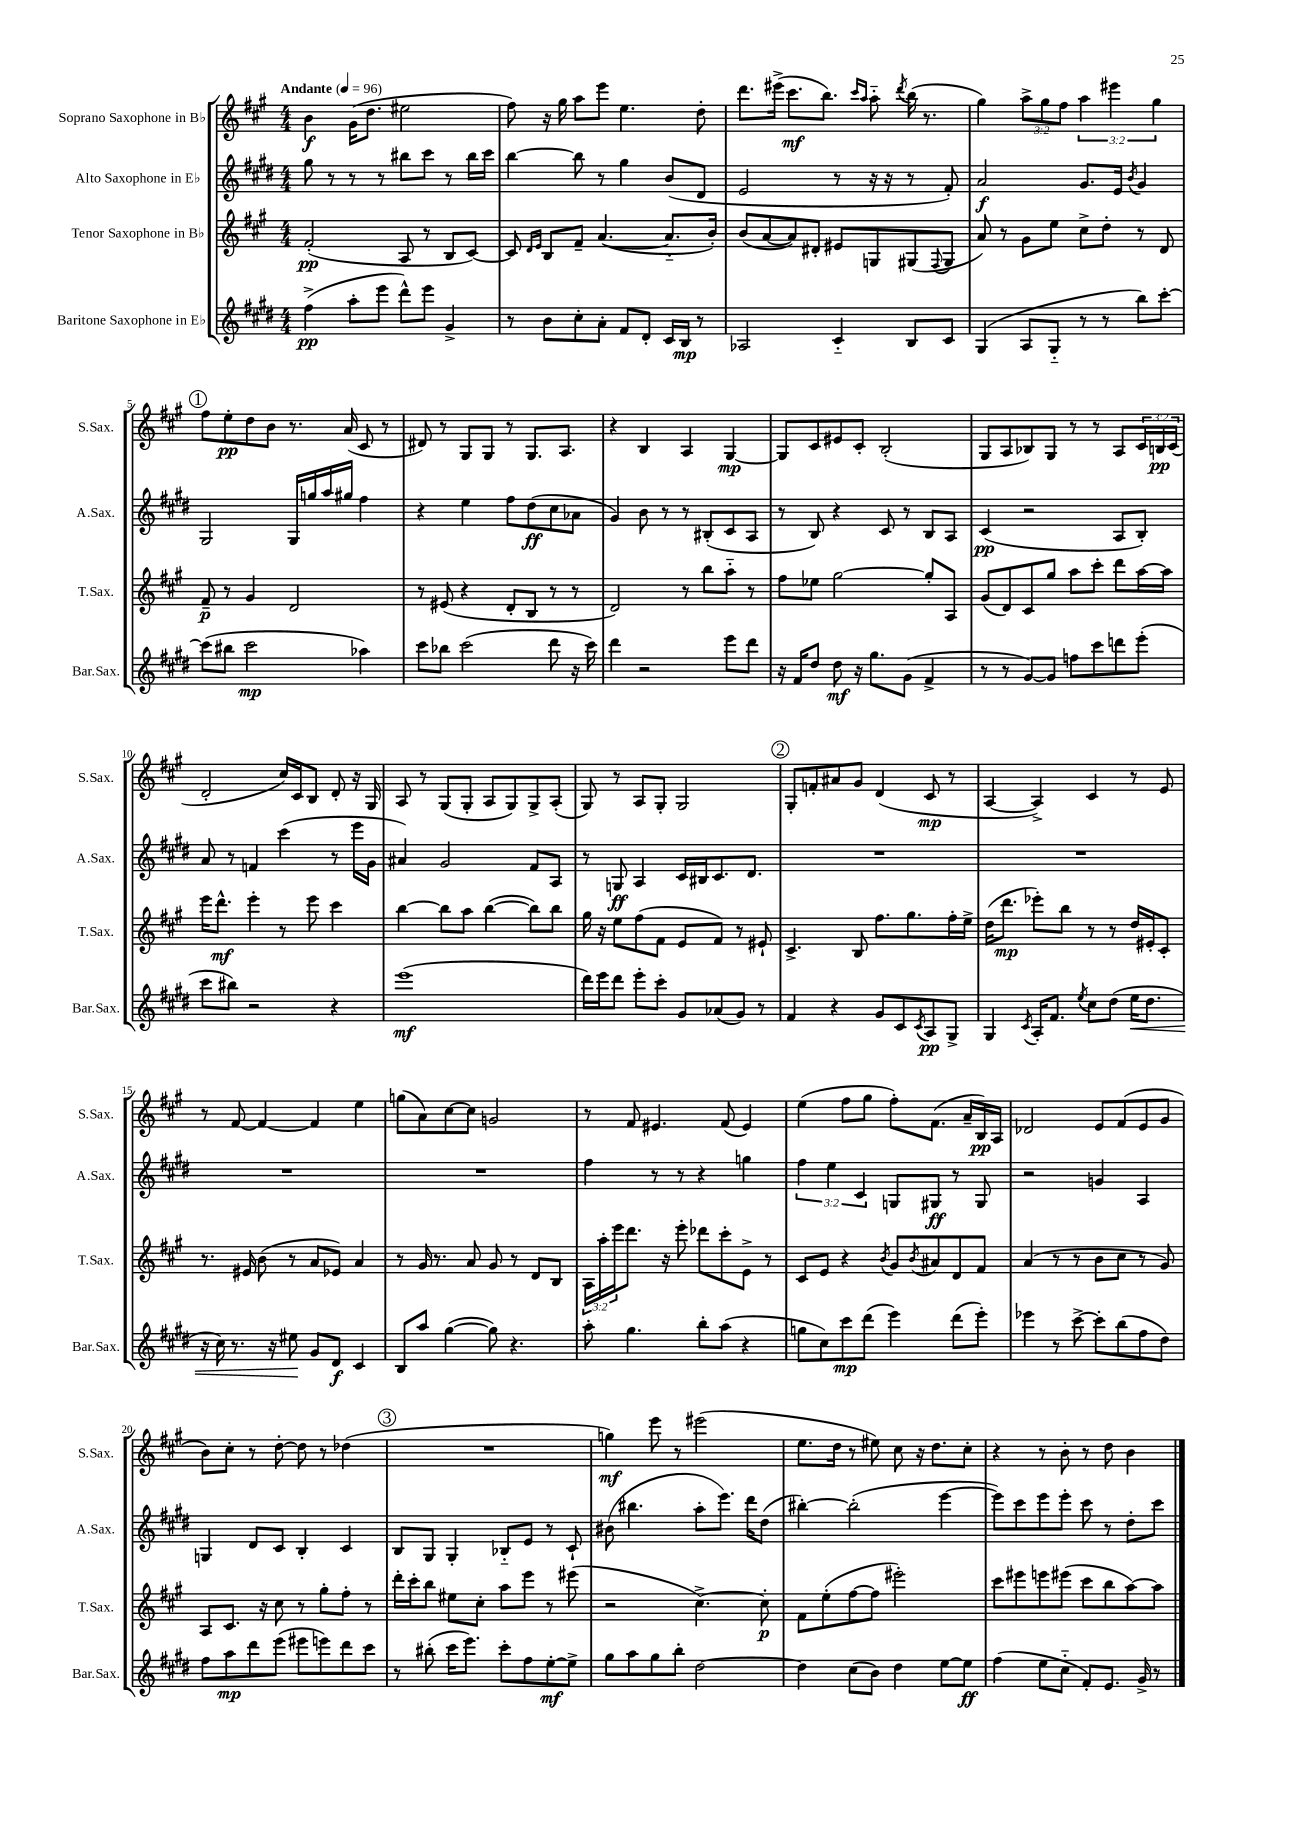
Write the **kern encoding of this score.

**kern	**kern	**kern	**kern
*staff4	*staff3	*staff2	*staff1
*clefG2	*clefG2	*clefG2	*clefG2
*k[f#c#g#d#]	*k[f#c#g#]	*k[f#c#g#d#]	*k[f#c#g#]
*M4/4	*M4/4	*M4/4	*M4/4
*MM96	*MM96	*MM96	*MM96
(4ff#^	(2f#'	8gg#	4b
.	.	8r	.
8aa'	.	8r	(16g#
.	.	.	8.dd
8eee	.	8r	.
8ddd#^^)	8A	8bb#	2ee#
8eee	8r	8ccc#	.
4g#^	8B	8r	.
.	[8c#)	16bb#	.
.	.	16ccc#	.
=	=	=	=
8r	8c#]	[4bb	8ff#)
.	16qqd	.	.
.	16qqe	.	.
8b	8B	.	16r
.	.	.	16gg#
8cc#'	8f#~	8bb]	8aa
8a'	([4.a	8r	8eee
8f#	.	4gg#	4.ee
8d#'	.	.	.
16c#	8.a'~]	(8b	.
16B	.	.	.
8r	.	8d#	8dd'
.	16b')	.	.
=	=	=	=
2A-	(8b	2e	8.ddd
.	[8a	.	.
.	.	.	(16eee#^
.	8a])	.	8.ccc#
.	8d#'	.	.
.	.	.	8.bb)
4c#'~	8e#	8r	.
.	.	.	16qqccc#
.	.	.	16qqaa
.	8G	16r	8aa'~
.	.	16r	.
.	.	.	8qddd
8B	(8G#	8r	(16bb
.	.	.	8.r
.	8qqF#	.	.
8c#	8G#	8f#')	.
=	=	=	=
(4G#	8a)	2a	4gg#)
.	8r	.	.
8A	8g#	.	12aa^
.	.	.	12gg#
8G#'~	8ee	.	.
.	.	.	12ff#
8r	8cc#^	8.g#	6aa
8r	8dd'	.	.
.	.	.	6eee#
.	.	16e	.
.	.	8qb	.
8bb)	8r	4g#	.
.	.	.	6gg#
[8ccc#'	8d	.	.
=	=	=	=
(8ccc#]	8f#~	2G#	8ff#
8bb#	8r	.	8ee'
2ccc#	4g#	.	8dd
.	.	.	8b
.	2d	16G#	8.r
.	.	16gg	.
.	.	16aa	.
.	.	16gg#	(16a
4aa-)	.	4ff#	8c#
.	.	.	8r
=	=	=	=
8ccc#	8r	4r	8d#)
8bb-	(8e#	.	8r
(2ccc#	4r	4ee	8G#
.	.	.	8G#
.	8d'	8ff#	8r
.	8B	(8dd#	8.G#
8ddd#	8r	8cc#	.
.	.	.	8.A
16r	8r	8a-	.
16ccc#)	.	.	.
=	=	=	=
4ddd#	2d)	4g#)	4r
2r	.	8b	4B
.	.	8r	.
.	8r	8r	4A
.	8bb	(8B#'	.
8eee	8aa'~	8c#	[4G#
8ddd#	8r	8A	.
=	=	=	=
16r	8ff#	8r	8G#]
16f#	.	.	.
8dd#	8ee-	8B)	8c#
8dd#	[2gg#	4r	8e#
16r	.	.	8c#'
8.gg#	.	.	.
.	.	8c#	(2B'
(8g#	.	8r	.
4f#^	8gg#']	8B	.
.	8A	8A	.
=	=	=	=
8r	(8g#	(4c#	8G#
8r	8d)	.	8A
[8g#)	8c#	2r	8B-)
8g#]	8gg#	.	8G#
8ff	8aa	.	8r
8ccc#	8ccc#'	.	8r
8ddd	8ddd	8A	8A
(8eee'	[16aa	8B')	24c#
.	.	.	24B
.	16aa]	.	.
.	.	.	(24c#
=	=	=	=
8ccc#	16eee	8a	2d'
.	8.ddd^^	.	.
8bb#)	.	8r	.
2r	4eee'	4f	.
.	8r	(4ccc#	16cc#)
.	.	.	16c#
.	8eee	.	8B
4r	4ccc#	8r	8d'
.	.	16eee	16r
.	.	16g#	16G#
=	=	=	=
(1eee	[4bb	4a#)	8A
.	.	.	8r
.	8bb]	2g#	(8G#
.	8aa	.	8G#'
.	([4bb	.	8A
.	.	.	8G#)
.	8bb])	8f#	8G#^
.	8bb	8A	(8A'
=	=	=	=
16ddd#)	16gg#	8r	8G#)
16eee	16r	.	.
8ddd#	8ee	8G	8r
8eee'	(8ff#	4A	8A
8ccc#'	8f#	.	8G#'
8g#	8e	16c#	2G#
.	.	16B#	.
(8a-	8f#)	8.c#	.
8g#)	8r	.	.
.	.	8.d#	.
8r	8e#`	.	.
=	=	=	=
4f#	4.c#^	1r	8G#'
.	.	.	8f'
4r	.	.	8a#
.	8B	.	8g#
8g#	8.ff#	.	(4d
8c#	.	.	.
.	8.gg#	.	.
8qc#	.	.	.
8A	.	.	8c#
8G#^	16ff#'	.	8r
.	16ee^	.	.
=	=	=	=
4G#	(16dd	1r	[4A
.	8.ddd	.	.
8qc#	.	.	.
16A'	8eee-')	.	4A^])
8.f#	.	.	.
.	8bb	.	.
8qee	.	.	.
8cc#	8r	.	4c#
(8dd#	8r	.	.
16ee	16dd	.	8r
8.dd#	16e#'	.	.
.	8c#'	.	8e
=	=	=	=
16r	8.r	1r	8r
16cc#)	.	.	.
8.r	.	.	[8f#
.	16e#	.	.
.	(8b	.	4f#_
16r	.	.	.
8ee#	8r	.	.
8g#	8a	.	4f#]
8d#	8e-)	.	.
4c#	4a	.	4ee
=	=	=	=
8B	8r	1r	(8gg
8aa	16g#	.	8a)
.	8.r	.	.
([4gg#	.	.	[8cc#
.	8a	.	8cc#]
8gg#])	8g#	.	2g
4.r	8r	.	.
.	8d	.	.
.	8B	.	.
=	=	=	=
8aa'	24A	4ff#	8r
.	24aa'	.	.
.	24eee	.	.
4.gg#	8.ddd	.	8f#
.	.	8r	4.e#
.	16r	.	.
.	8eee'	8r	.
8bb'	8ddd-	4r	.
(8aa	8ccc#'	.	(8f#
4r	8e^	4gg	4e#)
.	8r	.	.
=	=	=	=
8gg	8c#	6ff#	(4ee
8cc#)	8e	.	.
.	.	6ee	.
8ccc#	4r	.	8ff#
.	.	6c#	.
(8ddd#	.	.	8gg#
.	8qb	.	.
4eee)	8g#	8G	8ff#')
.	8qb	.	.
.	8a#	8G#	(8.f#
(8ddd#	8d	8r	.
.	.	.	16a~
8eee')	8f#	8G#	16B)
.	.	.	16A
=	=	=	=
4eee-	(4a	2r	2d-
8r	8r	.	.
[8ccc#^	8r	.	.
8ccc#']	8b	4g	8e
(8bb	8cc#	.	(8f#
8ff#	8r	4A	8e
8dd#)	8g#)	.	8g#
=	=	=	=
8ff#	8A	4G	8b)
8aa	8.c#	.	8cc#'
8ddd#	.	8d#	8r
.	16r	.	.
(8eee	8cc#	8c#	[8dd'
8eee#	8r	4B'	8dd]
8eee)	8gg#'	.	8r
8ddd#	8ff#'	4c#	(4dd-
8ccc#	8r	.	.
=	=	=	=
8r	16ddd'	8B	1r
.	16ccc#'	.	.
(8bb#'	8bb	8G#	.
16ccc#	8ee#	4G#'	.
8.eee)	.	.	.
.	8cc#'	.	.
8ccc#'	8aa	8B-'~	.
8ff#	8eee	8e	.
[8ee'	8r	8r	.
8ee^]	(8eee#	8c#`	.
=	=	=	=
8gg#	2r	(8b#	4gg)
8aa	.	4.bb#	.
8gg#	.	.	8eee
8bb'	.	.	8r
[2dd#	[4.cc#^)	8aa'	(2eee#
.	.	8.eee)	.
.	.	16ddd#	.
.	8cc#']	(8dd#	.
=	=	=	=
4dd#]	8f#	[4bb#')	8.ee
.	(8ee'	.	.
.	.	.	16dd
(8cc#	[8ff#	(2bb#']	8r
8b)	8ff#]	.	8ee#)
4dd#	2eee#')	.	8cc#
.	.	.	16r
.	.	.	8.dd
[8ee	.	[4eee	.
8ee]	.	.	8cc#'
=	=	=	=
(4ff#	8ccc#	8eee])	4r
.	8eee#	8ccc#	.
8ee	8eee	8eee	8r
8cc#'~	(8eee#	8eee'	8b'
8f#')	8ccc#	8ccc#	8r
8.e	8bb	8r	8dd
.	[8aa)	8dd#'	4b
16g#^	.	.	.
8r	8aa]	8ccc#	.
==	==	==	==
*-	*-	*-	*-
